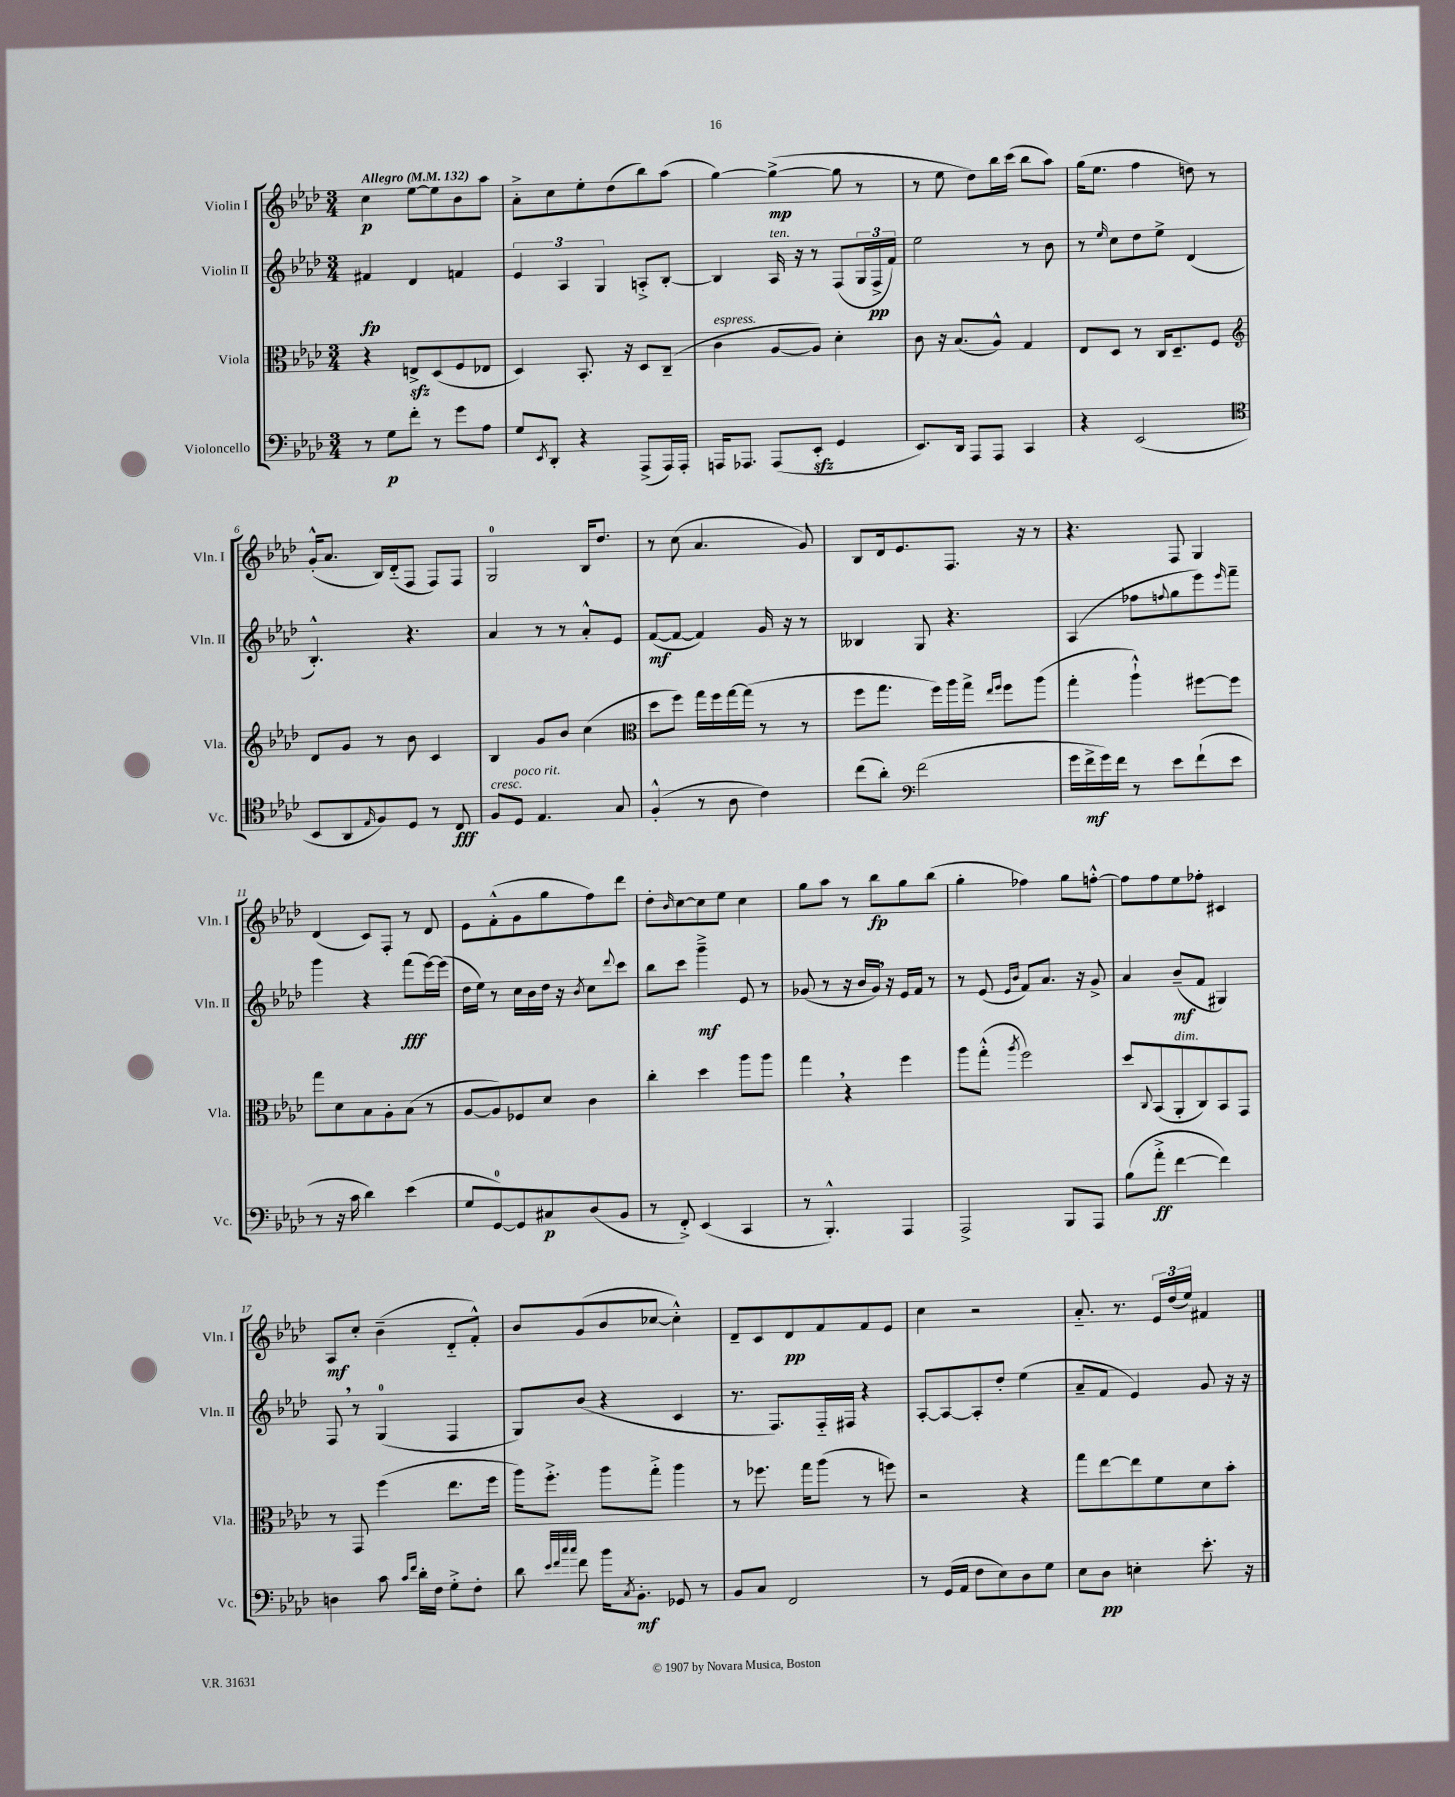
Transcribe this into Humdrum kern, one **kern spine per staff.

**kern	**kern	**kern	**kern
*staff4	*staff3	*staff2	*staff1
*clefF4	*clefC3	*clefG2	*clefG2
*k[b-e-a-d-]	*k[b-e-a-d-]	*k[b-e-a-d-]	*k[b-e-a-d-]
*M3/4	*M3/4	*M3/4	*M3/4
*MM132	*MM132	*MM132	*MM132
8r	4r	4f#	4cc
8G	.	.	.
8f'	8E^	4d-	[8ee-
8r	(8D-	.	8ee-]
8g	8F	4f	8b-
8A-	8E-	.	8aa-
=	=	=	=
8G	4D-)	6e-	8a-'^
8qEE-	.	.	.
8DD-'	.	.	8cc
.	.	6A-	.
4r	8.BB-'	.	8ee-'
.	.	6G	.
.	.	.	(8dd-
.	16r	.	.
(8AAA-^	8D-	8A'^	8bb-)
16AAA-)	(8C~	[8B-'	(8aa-
16AAA-'	.	.	.
=	=	=	=
16AAA	4c	4B-]	[4gg)
8.AAA-	.	.	.
(8AAA-	[8A-	16A-	(4gg^_
.	.	16r	.
8EE-'	8A-])	8r	.
4GG	4d-'	(8F	8gg]
.	.	24G	8r
.	.	24F^	.
.	.	24f)	.
=	=	=	=
8.EE-)	8c	2ee-	8r
.	16r	.	8ee-
16DD-	(8.B-	.	.
8AAA-	.	.	8dd-)
8AAA-	8A-^^)	.	16bb-
.	.	.	(16ccc
4CC	4G	8r	8bb-
.	.	8b-	8aa-)
=	=	=	=
4r	8E-	8r	(16gg
.	.	.	8.ee-
.	.	16qqee-	.
.	8D-	8cc	.
(2EE-	8r	8dd-	4ff
.	16C	8ee-^	.
.	8.D-~	.	.
.	.	(4d-	8dd)
.	8F	.	8r
=	=	=	=
*clefC4	*clefG2	*	*
8BB-	8d-	4.B-'^^)	(16g'^^
.	.	.	8.a-
8AA-	8g	.	.
16qqE-	.	.	.
8F)	8r	.	16B-)
.	.	.	(16d-'~
8D-	8b-	4.r	8F
8r	4c	.	8F)
8C	.	.	8F
=	=	=	=
8F	4B-	4a-	2G
8D-	.	.	.
4.E-	8g	8r	.
.	8b-	8r	.
.	(4cc	8a-'^^	16B-
.	.	.	8.dd-
8G	.	8e-	.
=	=	=	=
*	*clefC3	*	*
(4F'^^	8dd-	([8f	8r
.	8ff)	8f_	(8cc
8r	16gg	4f])	4.a-
.	16ff	.	.
8A-	[16gg	.	.
.	(16gg]	.	.
4c)	8r	16g	.
.	.	16r	.
.	8r	8r	8g)
=	=	=	=
(8cc	8ff	4B--	8B-
8a-')	8.gg	.	16d-
.	.	.	8.e-
*clefF4	*	*	*
(2f	.	8G	.
.	16ff)	.	.
.	16aa-	4.r	8.F
.	16gg^	.	.
.	16qqee-	.	.
.	16qqff	.	.
.	8ff	.	.
.	.	.	16r
.	(8aa-	.	8r
=	=	=	=
16g	4gg'	(4A-	4.r
16f^	.	.	.
16g)	.	.	.
16f	.	.	.
8r	4aa-`^^)	8ff-	.
.	.	8qqff	.
8e-	.	8gg	8F
(8f`	[8ff#	8eee-)	4G
.	.	16qqeee-	.
8e-	8ff#]	8fff~	.
=	=	=	=
8r	8gg	4ggg	(4d-
16r	8d-	.	.
16c	.	.	.
4d-)	8B-	4r	8c)
.	8A-'	.	8F'
(4e-	(8B-	(8fff	8r
.	8r	[16eee-)	8d-
.	.	(16eee-]	.
=	=	=	=
8G	[8A-	16dd-	8e-
.	.	16ee-)	.
[8GG)	8A-])	8r	(8f'^^
8GG]	8F-	16cc	8g
.	.	16b-	.
8C#	8d-	16dd-	8gg
.	.	16r	.
.	.	8qb-	.
(8D-	4c	8cc	8ff)
.	.	8qqddd-	.
8BB-	.	8ccc	8ddd-
=	=	=	=
8r	4cc'	8bb-	8dd-'
.	.	.	16qqb-
8FF'^)	.	8ccc	[8cc
(4EE-	4dd-	4ggg~^	8cc]
.	.	.	8ee-
4CC	8aa-	8e-	4cc
.	8aa-	8r	.
=	=	=	=
8r	4gg	(8g-	8gg
4.BBB-'^^)	.	8r	8aa-
.	4r	16r	8r
.	.	16b-	.
.	.	16g-)	8bb-
.	.	16r	.
4AAA-	4ff	16e-	8gg
.	.	16f	.
.	.	8r	(8bb-
=	=	=	=
2AAA-^	8aa-	8r	4gg'
.	(8gg'^^	(8e-	.
.	.	16qqe-	.
.	8qaa-	16qqb-	.
.	2ff)	8f)	4ff-)
.	.	8.a-	.
8BBB-	.	.	8gg
.	.	16r	.
8AAA-	.	8g^	[8ff'^^
=	=	=	=
(8B-	8dd-	4a-	8ff]
.	8qqC	.	.
8a-'^	(8BB-	.	8ff
[4f	8AA-'	(8b-~	8ee-
.	8C)	8f	8ff-'
4f])	8BB-	4G#)	4c#
.	8GG	.	.
=	=	=	=
4D	8r	8F	8A-
.	8GG	8r	8cc'
8c	(4ff	(4G	(4b-~
16qqc	.	.	.
16qqf	.	.	.
16d-'	.	.	.
16F	.	.	.
8G'^	8.ee-	4F	8d-'~
8F'	.	.	8f'^^)
.	16ff	.	.
=	=	=	=
8d-	16aa-)	8G)	8b-
.	8.ff'^	.	.
32qqe-	.	.	.
32qqf	.	.	.
32qqcc	.	.	.
32qqcc	.	.	.
8f	.	(8b-	(8g
16b-	8aa-	4r	8b-
8qC	.	.	.
8.BB-'	.	.	.
.	8gg'^	.	[8cc-
8GG-	4aa-	4c	4cc-'^^])
8r	.	.	.
=	=	=	=
8BB-	8r	8.r	8d-~
8C	8.ff-	.	8c
.	.	8.F)	.
2FF	.	.	8d-
.	16gg	.	.
.	(8aa-	16F'~	8f
.	.	16F#	.
.	8r	4r	8f
.	8ff)	.	8e-
=	=	=	=
8r	2r	[8A-'	4cc
(16GG	.	8A-_	.
16AA-	.	.	.
8F	.	8A-']	2r
8E-)	.	8dd-'	.
8D-	4r	(4ee-	.
8G	.	.	.
=	=	=	=
8E-	8gg	8a-~	8.a-'~
8D-	[8ee-	8f	.
.	.	.	8.r
4E'	8ee-]	4e-)	.
.	8f	.	24e-
.	.	.	(24dd-
.	.	.	24ee-)
8.e-'	8d-	8g	4f#
.	8b-'	16r	.
16r	.	16r	.
==	==	==	==
*-	*-	*-	*-
